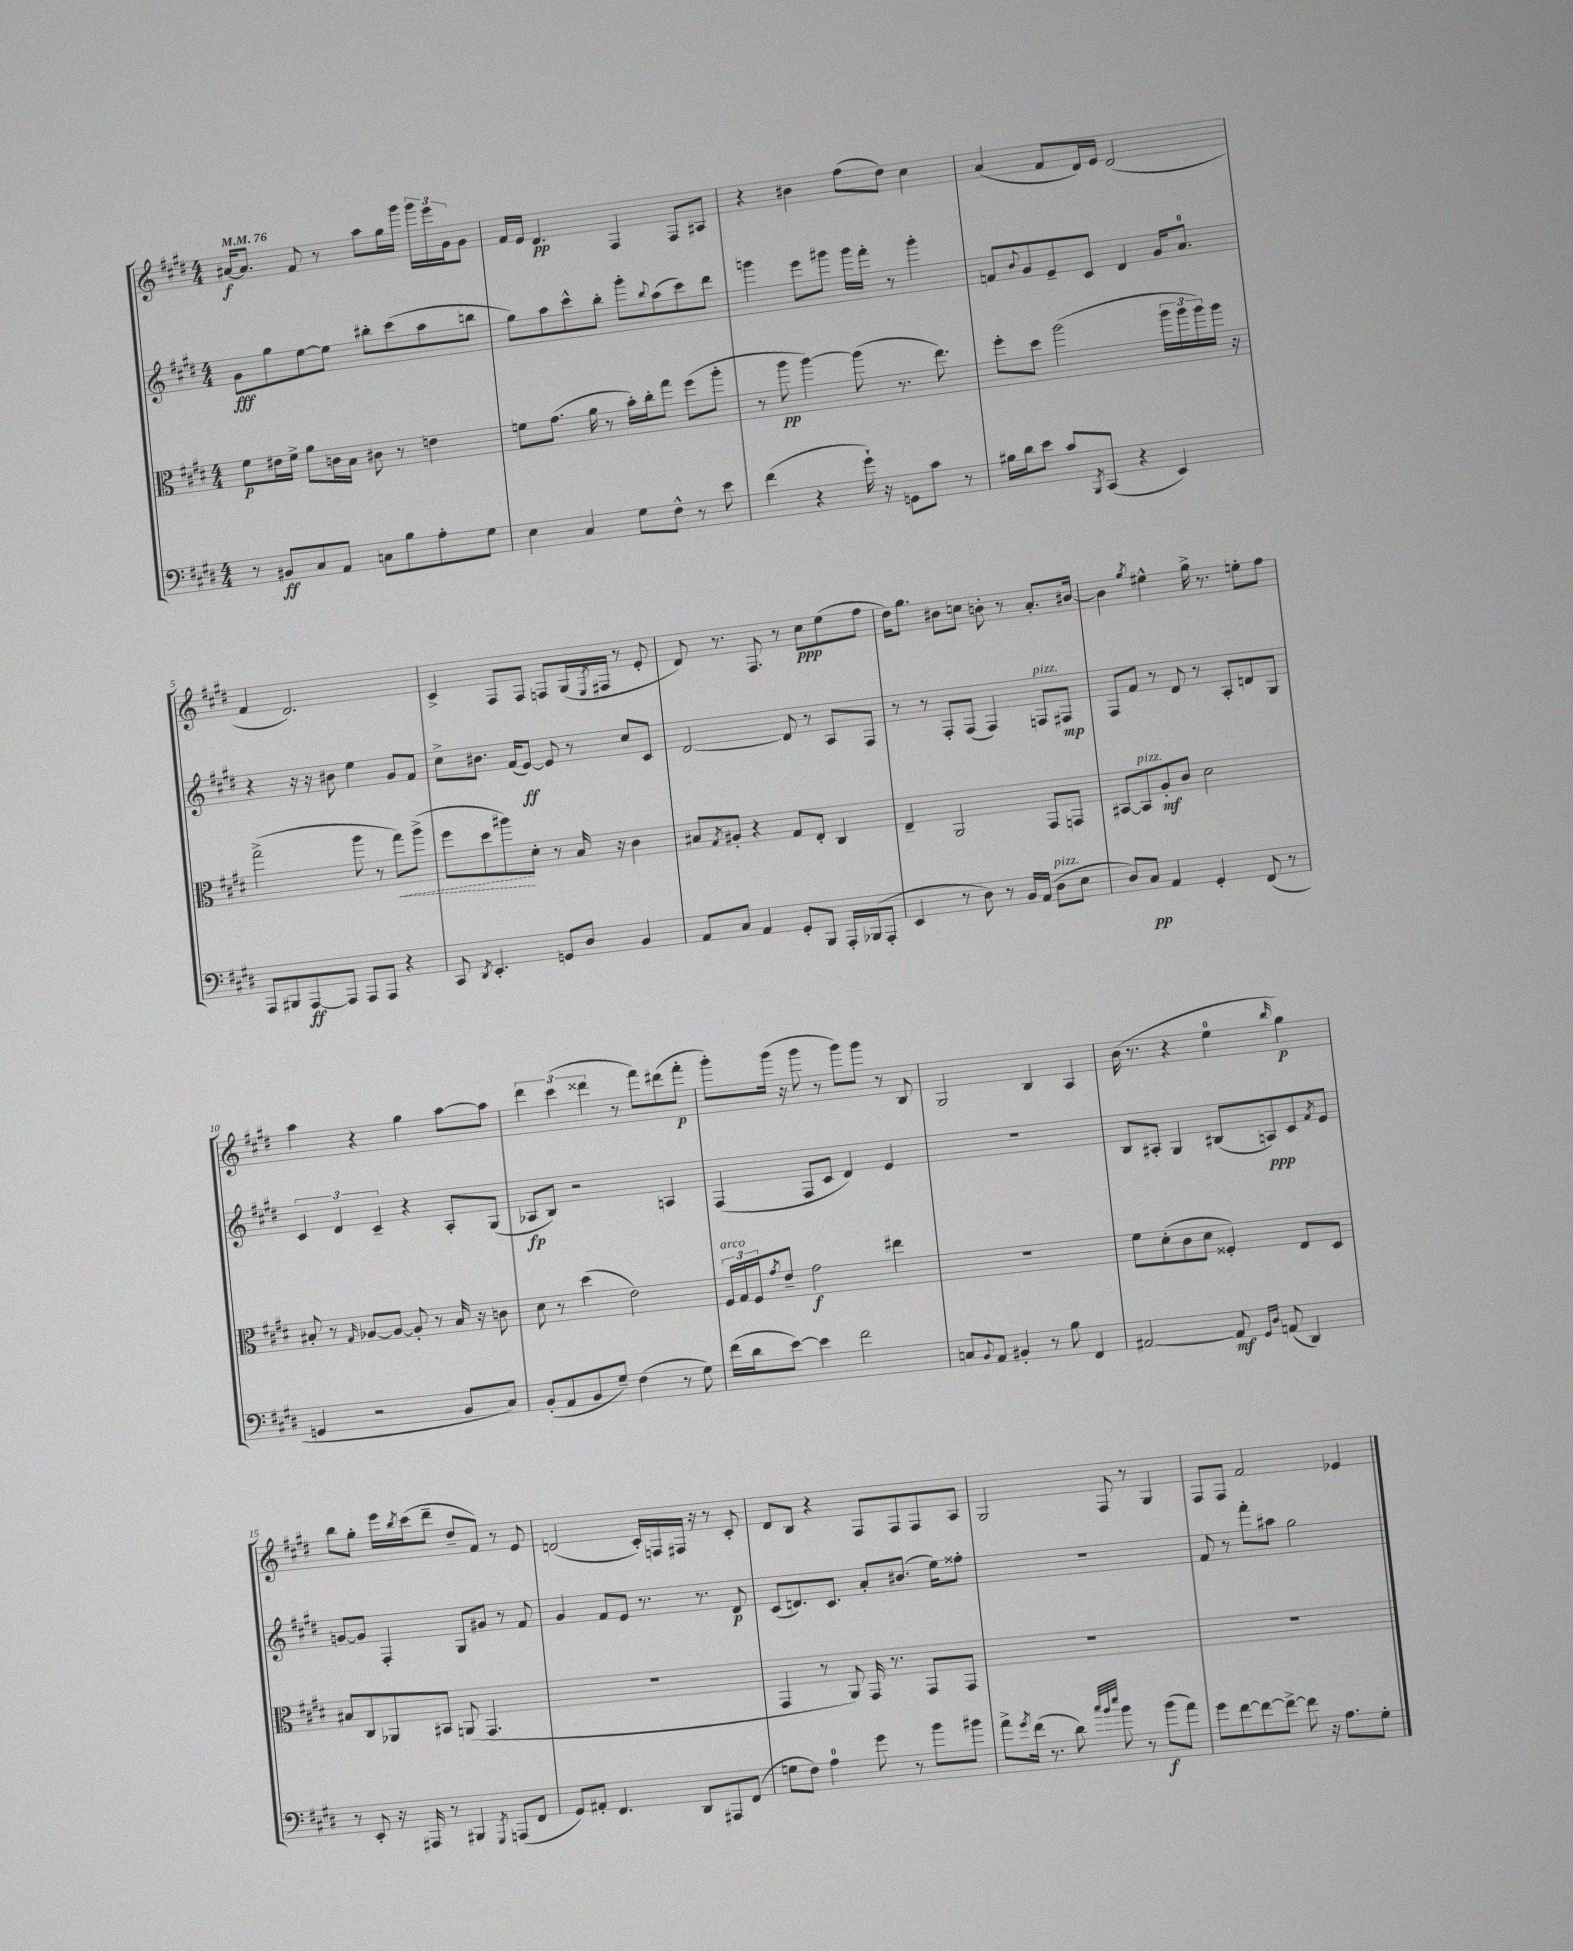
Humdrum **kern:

**kern	**kern	**kern	**kern
*staff4	*staff3	*staff2	*staff1
*clefF4	*clefC3	*clefG2	*clefG2
*k[f#c#g#d#]	*k[f#c#g#d#]	*k[f#c#g#d#]	*k[f#c#g#d#]
*M4/4	*M4/4	*M4/4	*M4/4
*MM76	*MM76	*MM76	*MM76
8r	8f#\L	8g#\L	[16a#/LK
.	.	.	8.a#/]J
8BB#/L	16e#\L	8gg#\	.
.	16f#^\JJ	.	.
8C#/	8a\L	[8ee\	8f#/
8AA/J	16c\L	8ee\]J	8r
.	16B\JJ	.	.
8C\L	8c#\	8bb#'\L	8aa\L
8B\	8r	(8ccc#\	16gg#\L
.	.	.	16ggg#\JJ
8A'\	4e\	8aa\	24ggg#\LL
.	.	.	24eee\
.	.	.	24g#\J
8G#\J	.	8bb\J	8g#\J
=	=	=	=
4E\	8f\L	8gg#\L)	16f#/LL
.	.	.	16e/JJ
.	(8.g#\J	8aa\	4.d#/
4C#/	.	8ccc#^^\	.
.	16a\	.	.
.	8r	8bb'\J	.
8G#\L	16b'\LL)	8ggg#'\L	4F#/
.	16cc#'\J	.	.
.	.	8qqbb/	.
8F#^^\J	8gg#\J	(8aa\	.
8r	(8ff#\L	8ccc#\)	8F#/L
8e\	8aa'\J	8ddd#\J	8A#/J
=	=	=	=
(4f#\	8r	4ggg\	4r
.	8aa\	.	.
4r	[4aa\)	8eee\L	4b#\
.	.	8ggg#\J	.
16g#`\)	(8aa\]	16ggg#\LL	(8ff#\L
16r	.	16fff#'\JJ	.
8GG\L	8.r	8r	8dd#\J)
8c#\J	.	4ggg#'\	4cc#\
.	8.ee\)	.	.
8r	.	.	.
=	=	=	=
16B#\LL	8ff#'\L	8f/L	(4a/
16d#\J	.	.	.
.	.	8qqb/	.
8e\J	8dd#\J	8g#/	.
8c#/L	(2aa\	8e~/	8f#/L
8qBBB/	.	.	.
(8CC#/J	.	8c#/J	16d#/L)
.	.	.	16e/JJ
4r	.	4d#/	(2d#/
4EE/)	24aa\LL	16g#/LK	.
.	24aa\	.	.
.	.	8.a/J	.
.	24aa\)	.	.
.	16aa\JJ	.	.
.	16r	.	.
=	=	=	=
8AAA/L	(2gg#^\	4r	4f#/
8BBB#/	.	.	.
[8AAA/	.	16r	2.d#/)
.	.	16r	.
8AAA/]J	.	8b#\	.
8AAA/L	8aa\	4ee\	.
8AAA/J	8r	.	.
4r	8gg#\L)	8g#/L	.
.	(8aa^\J	8f#/J	.
=	=	=	=
8CC#/	8ff#\L	8cc#^\L	4c#^/
8qDD#/	.	.	.
4.EE'/	8dd#\	8.b#\J	.
.	8aa#\)	.	8F#/L
.	.	(16f#/LK	.
.	8d#'\J	[8e/J)	8F#/J
8GG/L	8r	8e/]	8F/L
8D#/J	16B/	8r	(16G#/L
.	.	.	8qE/
.	16r	.	16F#/JJ
4BB/	4c#\	8cc#/L	8r
.	.	8c#/J	8e'/
=	=	=	=
8AA/L	8B#/L	[2d#/	8d#/)
.	8qG#/	.	.
8C#/J	8A#'/J	.	8.r
4AA/	4r	.	.
.	.	.	8.F#/
8GG#'/L	8G#/L	8d#/]	8r
8BBB/J	8E'/J	8r	8cc#\L
16AAA'/LL	4C#/	8A/L	(8ee\
(16BBB-/J	.	.	.
8AAA'/J	.	8F#/J	8ff#\J
=	=	=	=
4EE/	4E~/	8r	16dd#\LK)
.	.	.	8.gg#\J
.	.	8r	.
8r	2AA/	8F#'/L	8b#\L
8D#\)	.	(8F#/J	8cc\J
8r	.	4F#/)	8b'\
16BB/LL	.	.	8r
(16AA/JJ	.	.	.
8D#\L	8GG#/L	8F/L	8.a'/L
8E\J	8GG/J	8F#/J	.
.	.	.	[16b#/Jk
=	=	=	=
8D#/L)	[8BB#/L	8F#/L	4b#\]
8C#/J	8BB#/]	8f#/J	.
.	.	.	8qgg#/
4AA/	8A'/	8r	4ee#^^\
.	8c#/J	8d#/	.
4GG#'/	2d#\	8r	16gg#^\
.	.	.	8.r
.	.	8A'/L	.
(8FF#/	.	8d/	8ee'\L
8r	.	8G#/J	8ff#\J
=	=	=	=
4GG/	8B#'/	6c#/	4aa\
.	8r	.	.
.	.	6d#/	.
.	16qqG#/	.	.
2r	[8A-/L	.	4r
.	.	6c#~/	.
.	8A-/_J	.	.
.	8A-'/]	4r	4gg#\
.	8r	.	.
8BB/L	16B#/	8A'/L	[8aa\L
.	16r	.	.
8C#/J)	8c\	(8G#/J	8aa\]J
=	=	=	=
(8BB'/L	8d#\	8A-/L	6ddd#\
8AA/	8r	8B/J)	.
.	.	.	(6ccc#\
8BB/	(4dd#\	2r	.
.	.	.	6ddd##\
8G#~/J)	.	.	.
(4F#\	2e\)	.	8r
.	.	.	8fff#\L)
8r	.	4A/	(8ddd#\
8G#\)	.	.	8fff#'\J
=	=	=	=
(16f#\LL	24F#/LL	(4F#/	8ggg#'\L)
.	24G#/	.	.
16d#\J	.	.	.
.	24F#/J	.	.
.	8qg#/	.	.
[8e\J)	8e~/J	.	(16ggg#\Jk
.	.	.	16r
4e\]	2g#\	8F#/L	8ggg#\
.	.	8c#/J	8r
2f#\	.	4d#/)	8ggg#\L)
.	.	.	8ggg#\J
.	4ee#\	4e/	8r
.	.	.	8B/
=	=	=	=
8C/L	1r	1r	2G#/
8qqBB/	.	.	.
8AA/J	.	.	.
4BB#'/	.	.	.
8r	.	.	4B/
8B\	.	.	.
4FF#/	.	.	4A/
=	=	=	=
[2AA#/	8f#\L	8B/L	(16b\
.	.	.	8.r
.	(8d#'\	8A#'/J	.
.	8c#\	4G#/	4r
.	8d#\J	.	.
8AA#/]	4F##'/)	(8B#/L	4ee\
16qqGG#/LL	.	.	.
16qqD#/JJ	.	.	.
(8AA/	.	8A/)	.
.	.	.	16qqbb/
4DD#/)	8E/L	8c#/	4gg#\)
.	.	8qf#/	.
.	8D#/J	8e/J	.
=	=	=	=
8r	8B#/L	[8g/L	8bb\L
8EE'/	8C#/	8g/]J	8gg#'\J
16r	8AA-/	4F#'/	16eee\LL
.	.	.	8qbb/
16AAA#/	.	.	(16ccc#\J
8r	8BB#/J	.	8ddd#~\J
4BBB#/	(8AA/	8G#/L	8dd#~/L
.	4.GG#/	8g#/J	8f#/J)
8qGGG#/	.	.	.
(8AAA/L	.	8r	8r
8FF#/J	.	8f#/	8e/
=	=	=	=
8GG#/L)	1r	4g#/	(2d/
8AA#'/J	.	.	.
4.FF#/	.	8f#/L	.
.	.	8e/J	.
.	.	8.r	16c#'/LL)
.	.	.	16F/
8DD#/L	.	.	16F#/JJ
.	.	8.r	16r
8AAA#/	.	.	8r
(8FF#/J	.	8d#/	8c#'/
=	=	=	=
8G\L	4GG#/	(8c#/L	8d#/L
8F#\J)	.	8.d/)	8B/J
4A\	8r	.	4r
.	.	8.c#/J	.
.	8AA/)	.	.
8g#\	16GG#/	8a'/L	8F#/L
.	8.r	.	.
8r	.	(8.b#/J	8F#/
8b\L	8GG#/L	.	8F#/
.	.	16ee\LK)	.
8b#\J	8GG#/J	8ff##'\J	8A/J
=	=	=	=
8a^\L	1r	1r	2G#/
8qg#/	.	.	.
(16f#\Jk	.	.	.
8.r	.	.	.
8d#\)	.	.	.
32qqcc#/LLL	.	.	.
32qqb/	.	.	.
32qqee/JJJ	.	.	.
8b\	.	.	8F#/
8r	.	.	8r
(8b\L	.	.	4G#/
8a\J)	.	.	.
=	=	=	=
8g#\L	1r	8f#/	8F#/L
[8f#\	.	8r	8F#/J
8f#\_	.	8fff#'\L	2f#/
8f#^\_J	.	8aa#\J	.
8f#\]	.	2gg#\	.
16r	.	.	.
8.A\L	.	.	.
.	.	.	4e-/
8G#'\J	.	.	.
==	==	==	==
*-	*-	*-	*-
